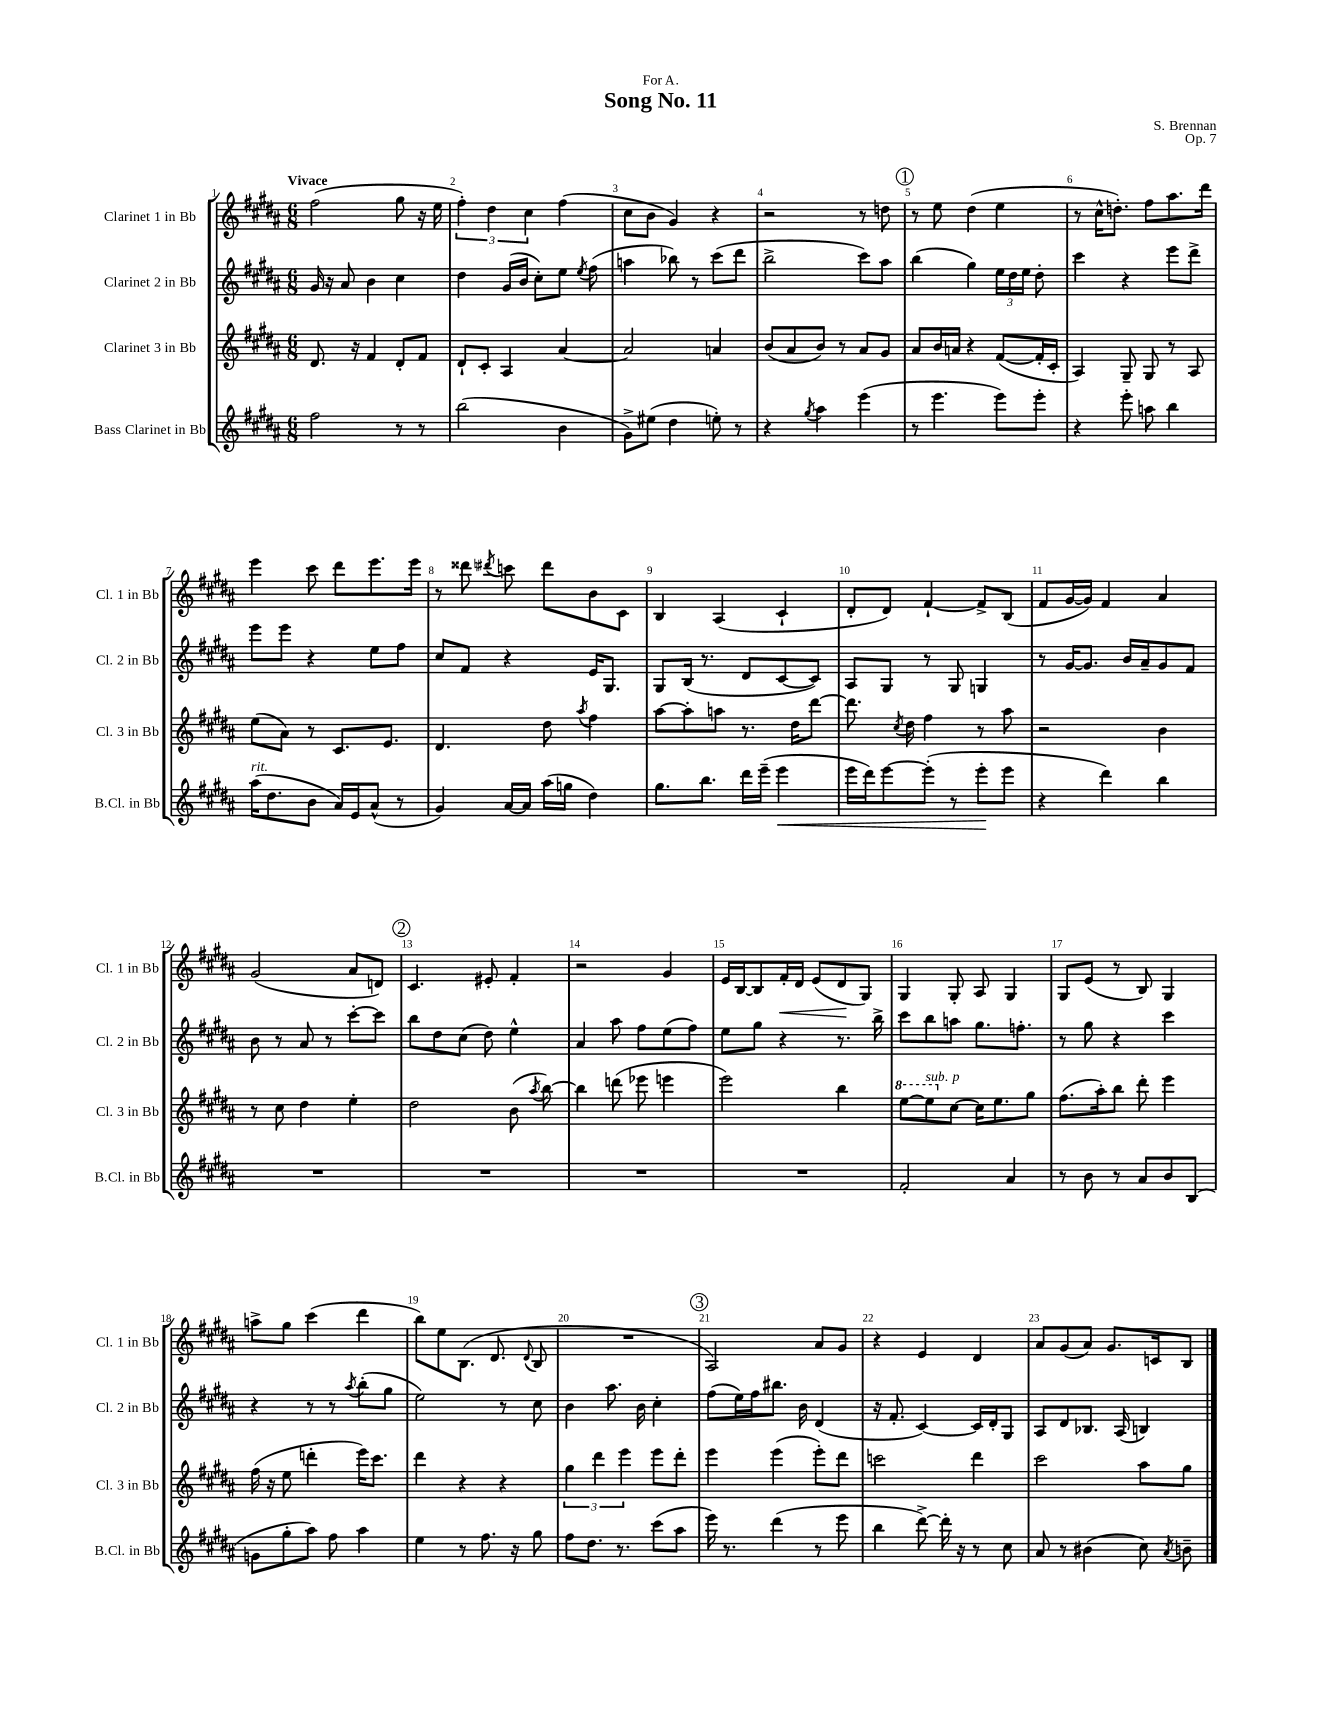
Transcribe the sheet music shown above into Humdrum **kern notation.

**kern	**dynam	**kern	**kern	**kern	**dynam
*part4	*part4	*part3	*part2	*part1	*part1
*staff4	*staff4	*staff3	*staff2	*staff1	*staff1
*I"Bass Clarinet in Bb	*	*I"Clarinet 3 in Bb	*I"Clarinet 2 in Bb	*I"Clarinet 1 in Bb	*
*I'B.Cl. in Bb	*	*I'Cl. 3 in Bb	*I'Cl. 2 in Bb	*I'Cl. 1 in Bb	*
*clefG2	*	*clefG2	*clefG2	*clefG2	*
*k[f#c#g#d#a#]	*	*k[f#c#g#d#a#]	*k[f#c#g#d#a#]	*k[f#c#g#d#a#]	*
*M6/8	*	*M6/8	*M6/8	*M6/8	*
=1	=1	=1	=1	=1	=1
!	!	!	!	!LO:TX:a:B:t=Vivace	!
2ff#\	.	8.d#/	16g#/	(2ff#\	.
.	.	.	16r	.	.
.	.	.	8a#/	.	.
.	.	16r	.	.	.
.	.	4f#/	4b\	.	.
8r	.	8d#'/L	4cc#\	8gg#\	.
8r	.	8f#/J	.	16r	.
.	.	.	.	16ee\	.
=2	=2	=2	=2	=2	=2
(2bb\	.	8d#`/L	4dd#\	6ff#'\)	.
.	.	8c#'/J	.	.	.
.	.	.	.	6dd#\	.
.	.	4A#/	(16g#/LL	.	.
.	.	.	16b/JJ	.	.
.	.	.	.	6cc#\	.
.	.	.	8cc#'\L)	.	.
4b\	.	[4a#/	8ee\J	(4ff#\	.
.	.	.	8qee/	.	.
.	.	.	(8ff#\	.	.
=3	=3	=3	=3	=3	=3
8g#^\L)	.	2a#/]	4aan\	8cc#\L	.
(8ee#X\J	.	.	.	8b\J	.
4dd#\	.	.	8bb-X\)	4g#/)	.
.	.	.	8r	.	.
8een'\)	.	4an/	(8ccc#\L	4r	.
8r	.	.	8ddd#\J	.	.
=4	=4	=4	=4	=4	=4
4r	.	(8b/L	2bb^\	2r	.
.	.	8a#/	.	.	.
8qgg#/	.	.	.	.	.
4aa#\	.	8b/J)	.	.	.
.	.	8r	.	.	.
(4eee\	.	8a#/L	8ccc#\L)	8r	.
.	.	8g#/J	8aa#\J	8ddn\	.
!!LO:REH:place=s1:t=1
=5	=5	=5	=5	=5	=5
8r	.	8a#/L	(4bb\	8r	.
4.eee\	.	16b/L	.	8ee\	.
.	.	16an/JJ	.	.	.
.	.	4r	4gg#\)	(4dd#\	.
8eee\L)	.	([8f#/L	24ee\LL	4ee\	.
.	.	.	24dd#\	.	.
.	.	.	24ee\JJ	.	.
8eee'\J	.	16f#'/L]	8dd#'\	.	.
.	.	16c#'/JJ	.	.	.
=6	=6	=6	=6	=6	=6
4r	.	4A#/)	4ccc#\	8r	.
.	.	.	.	16cc#^^\KL	.
.	.	.	.	8.ddn'\J)	.
8eee'\	.	8G#~/	4r	.	.
8aan\	.	8G#/	.	8ff#\L	.
4bb\	.	8r	8eee\L	8.aa#\	.
.	.	8A#/	8ddd#^\J	.	.
.	.	.	.	16ddd#\Jk	.
!!LO:LB:g=z
=7	=7	=7	=7	=7	=7
!LO:TX:a:i:t=rit.	!	!	!	!	!
(16aa#\KL	.	(8ee\L	8eee\L	4eee\	.
8.dd#\	.	.	.	.	.
.	.	8a#\J)	8eee\J	.	.
8b\J	.	8r	4r	8ccc#\	.
16a#/LL)	.	8.c#/L	.	8ddd#\L	.
16e/J	.	.	.	.	.
(8a#^^/J	.	.	8ee\L	8.eee\	.
.	.	8.e/J	.	.	.
8r	.	.	8ff#\J	.	.
.	.	.	.	16eee\Jk	.
=8	=8	=8	=8	=8	=8
4g#/)	.	4.d#/	8cc#/L	8r	.
.	.	.	8f#/J	8ddd##X\	.
.	.	.	.	8qddd#X/	.
[16a#/LL	.	.	4r	8cccn\	.
16a#/JJ]	.	.	.	.	.
(16aa#\LL	.	8dd#\	.	8ddd#\L	.
16ggn\JJ	.	.	.	.	.
.	.	8qaa#/	.	.	.
4dd#\)	.	4ff#\	16e/KL	8b\	.
.	.	.	8.G#/J	.	.
.	.	.	.	8c#\J	.
=9	=9	=9	=9	=9	=9
8.gg#\L	.	[8aa#\L	8G#/L	4B/	.
.	.	8aa#'\]	(16B/Jk	.	.
8.bb\J	.	.	8.r	.	.
.	.	8aan\J	.	(4A#/	.
16ddd#\LL	.	8.r	8d#/L	.	.
(16eee~\JJ	.	.	.	.	.
!	!LO:HP:b	!	!	!	!
4eee\	<	.	[8c#/	4c#`/	.
.	.	16dd#\KL	.	.	.
.	.	[8ddd#\J	8c#/J])	.	.
=10	=10	=10	=10	=10	=10
16eee\LL	.	8.ddd#\]	8A#/L	8d#'/L	.
16ddd#\J)	.	.	.	.	.
[8eee\	.	.	8G#/J	8d#/J)	.
.	.	8qcc#/	.	.	.
.	.	16dd#\	.	.	.
(8eee'\J]	.	4ff#\	8r	[4f#`/	.
8r	.	.	8G#/	.	.
8eee'\L	.	8r	4Gn/	8f#^/L]	.
8eee\J	[	8aa#\	.	(8B/J	.
=11	=11	=11	=11	=11	=11
4r	.	2r	8r	8f#/L	.
.	.	.	[16g#/KL	[16g#/L	.
.	.	.	8.g#/J]	16g#/JJ])	.
4ddd#\)	.	.	.	4f#/	.
.	.	.	16b/LL	.	.
.	.	.	16a#~/J	.	.
4bb\	.	4b\	8g#/	4a#/	.
.	.	.	8f#/J	.	.
!!LO:LB:g=z
=12	=12	=12	=12	=12	=12
2.r	.	8r	8b\	(2g#/	.
.	.	8cc#\	8r	.	.
.	.	4dd#\	8a#/	.	.
.	.	.	8r	.	.
.	.	4ee'\	[8ccc#'\L	8a#/L	.
.	.	.	8ccc#\J]	8dn/J)	.
!!LO:REH:place=s1:t=2
=13	=13	=13	=13	=13	=13
2.r	.	2dd#\	8bb\L	4.c#/	.
.	.	.	8dd#\	.	.
.	.	.	(8cc#\J	.	.
.	.	.	8dd#\)	8e#X'/	.
.	.	(8b\	4ee^^\	4f#'/	.
.	.	8qaa#/	.	.	.
.	.	[8bb\)	.	.	.
=14	=14	=14	=14	=14	=14
2.r	.	4bb\]	4a#/	2r	.
.	.	(8dddn\	8aa#\	.	.
.	.	8eee-X\	8ff#\L	.	.
.	.	4eeen\	(8ee\	4g#/	.
.	.	.	8ff#\J)	.	.
=15	=15	=15	=15	=15	=15
2.r	.	2eee\)	8ee\L	16e/LL	.
.	.	.	.	[16B/J	.
.	.	.	8gg#\J	8B/]	.
!	!	!	!	!	!LO:HP:b
.	.	.	4r	16f#'/L	<
.	.	.	.	16d#/JJ	.
.	.	.	.	(8e/L	.
.	.	4bb\	8.r	8d#/	.
.	.	.	.	8G#/J)	[
.	.	.	16bb^\	.	.
=16	=16	=16	=16	=16	=16
*	*	*8va	*	*	*
2f#'/	.	[8eee\L	8ccc#\L	4G#/	.
!	!	!LO:TX:a:i:t=sub. p	!	!	!
.	.	8eee\]	8bb\	.	.
*	*	*X8va	*	*	*
.	.	[8cc#\J	8aan\J	8G#'/	.
.	.	16cc#\KL]	8.gg#\L	8A#/	.
.	.	8.ee\	.	.	.
4a#/	.	.	.	4G#/	.
.	.	.	8.ffn'\J	.	.
.	.	8gg#\J	.	.	.
=17	=17	=17	=17	=17	=17
8r	.	(8.ff#\L	8r	8G#/L	.
8b\	.	.	8gg#\	(8e/J	.
.	.	16aa#'\k)	.	.	.
8r	.	8bb\J	4r	8r	.
8a#/L	.	8ddd#'\	.	8B/)	.
8b/	.	4eee\	4ccc#\	4G#/	.
(8B/J	.	.	.	.	.
!!LO:LB:g=z
=18	=18	=18	=18	=18	=18
8gn\L	.	(16ff#\	4r	8aan^\L	.
.	.	16r	.	.	.
8gg#'\	.	8ee\	.	8gg#\J	.
8aa#\J)	.	4dddn'\	8r	(4ccc#\	.
8ff#\	.	.	8r	.	.
.	.	.	8qaa#/	.	.
4aa#\	.	16eee\KL)	(8bb'\L	4ddd#\	.
.	.	8.ccc#\J	.	.	.
.	.	.	8gg#\J	.	.
=19	=19	=19	=19	=19	=19
4ee\	.	4ddd#\	2ee\)	8bb\L)	.
.	.	.	.	8ee\	.
8r	.	4r	.	(8.B\J	.
8.ff#\	.	.	.	.	.
.	.	.	.	8.d#/	.
.	.	4r	8r	.	.
16r	.	.	.	.	.
.	.	.	.	8qqd#/	.
8gg#\	.	.	8cc#\	8B/	.
=20	=20	=20	=20	=20	=20
8ff#\L	.	6gg#\	4b\	2.r	.
8.dd#\J	.	.	.	.	.
.	.	6ddd#\	.	.	.
.	.	.	8.aa#\	.	.
8.r	.	.	.	.	.
.	.	6eee\	.	.	.
.	.	.	16b\	.	.
(8ccc#\L	.	8eee\L	4cc#'\	.	.
8aa#\J	.	8ddd#'\J	.	.	.
!!LO:REH:place=s1:t=3
=21	=21	=21	=21	=21	=21
16eee\)	.	4eee\	(8ff#\L	2A#/)	.
8.r	.	.	.	.	.
.	.	.	16ee\L)	.	.
.	.	.	16ff#\J	.	.
(4ddd#\	.	(4eee\	8.bb#X\J	.	.
.	.	.	16b\	.	.
8r	.	8eee'\L)	(4d#/	8a#/L	.
8eee\	.	8ddd#\J	.	8g#/J	.
=22	=22	=22	=22	=22	=22
4bb\	.	2cccn\	16r	4r	.
.	.	.	8.f#'/	.	.
[8ddd#^\)	.	.	[4c#/)	4e/	.
16ddd#'\]	.	.	.	.	.
16r	.	.	.	.	.
8r	.	4ddd#\	16c#/LL]	4d#/	.
.	.	.	16d#'/J	.	.
8cc#\	.	.	8G#/J	.	.
=23	=23	=23	=23	=23	=23
8a#/	.	2ccc#\	8A#/L	8a#/L	.
8r	.	.	8d#/	(8g#/	.
(4b#X\	.	.	8.B-X/J	8a#/J)	.
.	.	.	.	8.g#/L	.
.	.	.	(16A#/	.	.
8cc#\)	.	8aa#\L	4Bn/)	.	.
.	.	.	.	16cn/k	.
8qa#/	.	.	.	.	.
8bn~\	.	8gg#\J	.	8B/J	.
==	==	==	==	==	==
*-	*-	*-	*-	*-	*-
